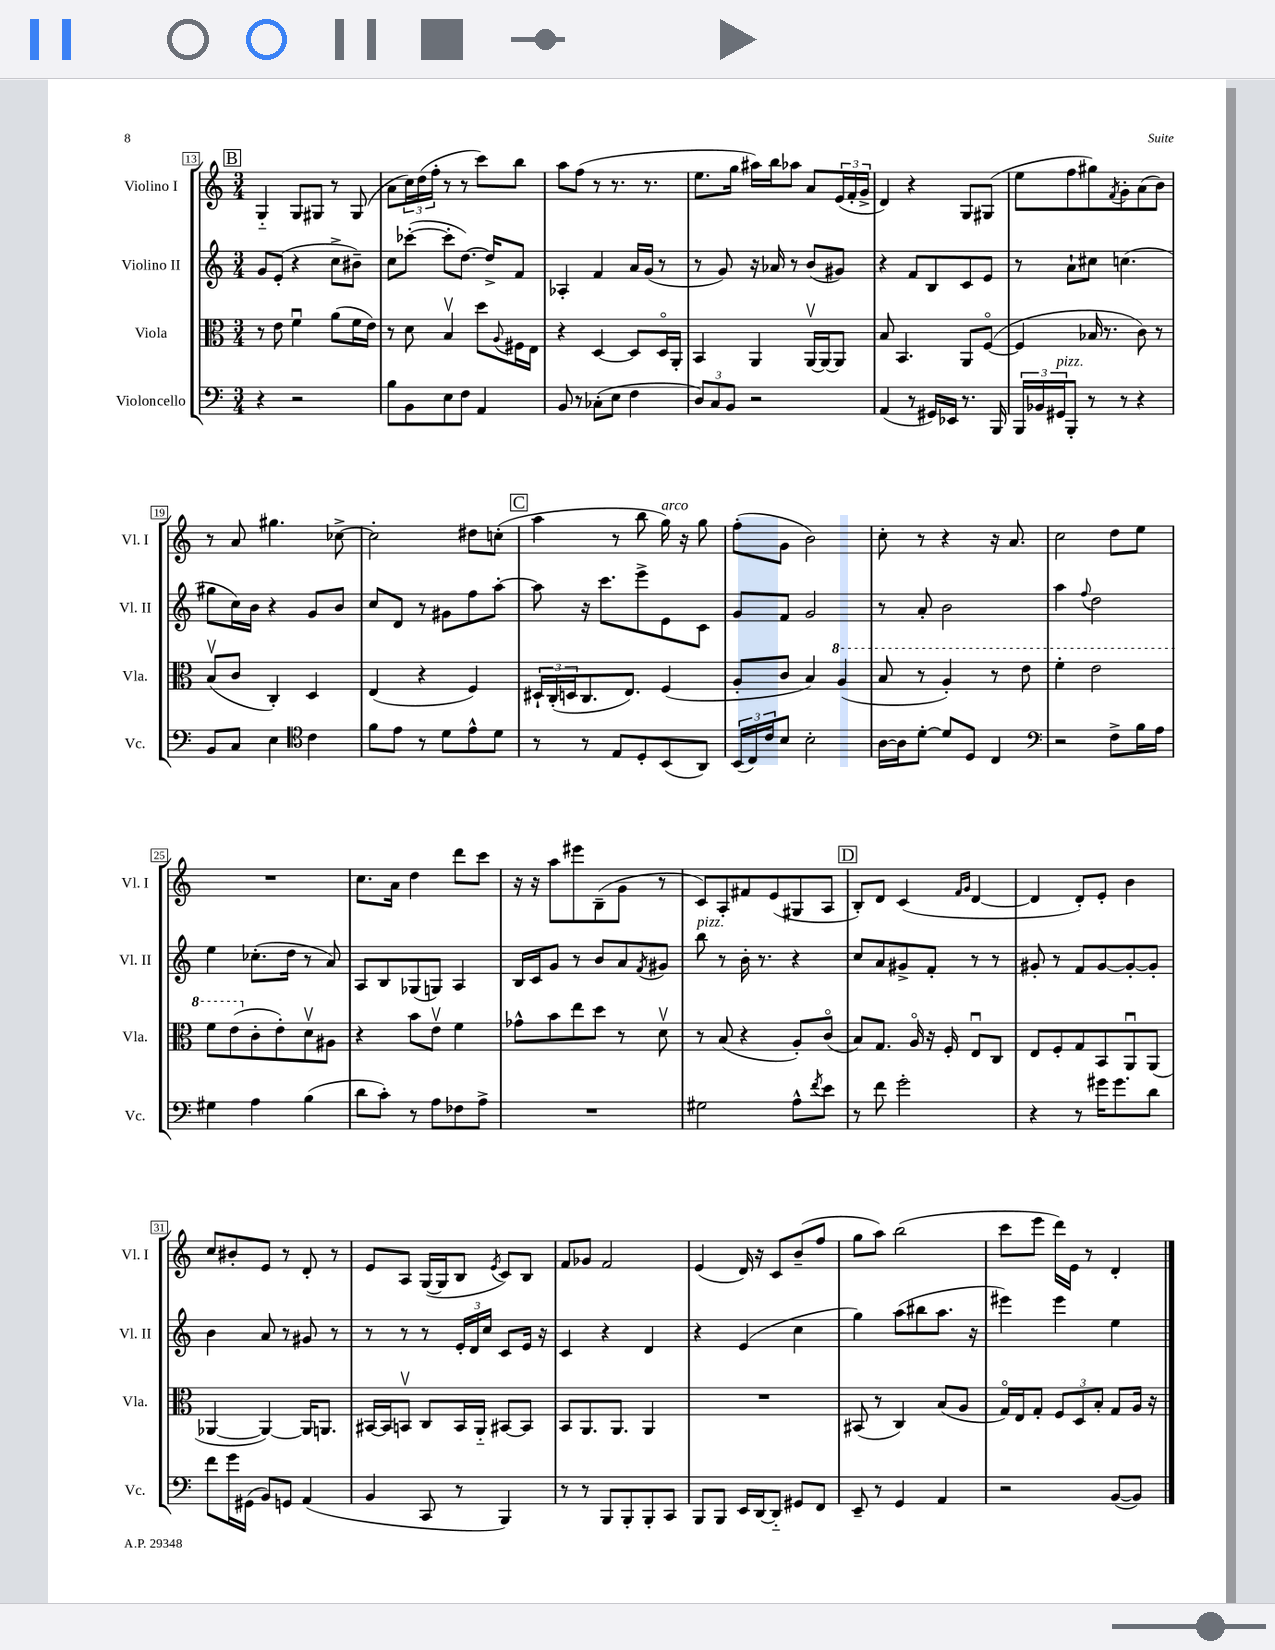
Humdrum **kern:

**kern	**kern	**kern	**kern
*part4	*part3	*part2	*part1
*staff4	*staff3	*staff2	*staff1
*I"Violoncello	*I"Viola	*I"Violino II	*I"Violino I
*I'Vc.	*I'Vla.	*I'Vl. II	*I'Vl. I
*clefF4	*clefC3	*clefG2	*clefG2
*k[]	*k[]	*k[]	*k[]
*M3/4	*M3/4	*M3/4	*M3/4
!!LO:REH:place=s1:t=B
=13	=13	=13	=13
4r	8r	8g/L	4G/
.	8e\	(8e'/J	.
2r	4fu\	4r	8G/L
.	.	.	8G#X/J
.	(8a\L	8cc^\L	8r
.	16f\L	8b#X~\J)	(8G#/
.	16e\JJ)	.	.
=14	=14	=14	=14
8B\L	8r	8cc\L	8a\L
8BB\	8d\	([8ccc-X'\J	24cc\L)
.	.	.	(24dd\
.	.	.	24ff'\JJ
8E\	4Bv/	8ccc-'\L]	8r
8F\J	.	[8.dd\J)	8r
4AA/	8dd\L	.	8ccc\L)
.	.	16dd^/KL]	.
.	8qqA/	.	.
.	16F#X\L	8f/J	8bb\J
.	16E\JJ	.	.
=15	=15	=15	=15
8BB/	4r	4A-X'/	8aa\L
8r	.	.	(8ff\J
(8C-X'\L	[4D/	4f/	8r
8E\J	.	.	8.r
4F\	8D/L]	16a/LL	.
.	.	(16g/JJ	8.r
.	16D/L	8r	.
.	16AA'/JJ	.	.
=16	=16	=16	=16
12D/L)	4BB/	8r	8.ee\L
12C/	.	.	.
.	.	8g/)	.
12BB/J	.	.	.
.	.	.	16gg\Jk
2r	4AA/	16r	16aa#X\LL)
.	.	16a-X/	16bb\J
.	.	8r	8aa-X\J
.	[16AAv/LL	(8b/L	8a/L
.	16AA/J_	.	.
.	8AA/J]	8g#X/J)	(24e/L
.	.	.	24f'/
.	.	.	24g^/JJ
=17	=17	=17	=17
(4AA/	8B/	4r	4d/)
.	4.BB/	.	.
8r	.	8f/L	4r
16GG#X/LL)	.	8B/	.
16EE-X/JJ	.	.	.
8.r	8AA/L	8c/	8G/L
.	([8F/J	8e/J	(8G#X/J
16BBB/	.	.	.
=18	=18	=18	=18
24BBB/LL	4F/]	8r	8ee\L
24BB-X/	.	.	.
!LO:TX:a:i:t=pizz.	!	!	!
24GG#X/J	.	.	.
8BBB'/J	.	8a`\L	8ff\
8r	16B-X/	8cc#X\J	8gg#X\)
.	8.r	.	.
.	.	.	8qf/
8r	.	(4.ccn\	8g'\
4r	8c\)	.	(8a\
.	8r	.	8b\J)
!!LO:LB:g=z
=19	=19	=19	=19
8BB/L	(8Bv/L	8gg#X\L	8r
8C/J	8c/J	16cc\L)	8a/
.	.	16b\JJ	.
4E\	4C'/)	4r	4.gg#X\
*clefC4	*	*	*
4c\	4D/	8g/L	.
.	.	8b/J	[8cc-X^\
=20	=20	=20	=20
8f\L	(4E/	8cc/L	2cc-'\]
8e\J	.	8d/J	.
8r	4r	8r	.
8d\L	.	8g#X\L	.
8e^^\	4F/)	8ff\	8dd#X\L
8d\J	.	[8aa'\J	(8ccn'\J
!!LO:REH:place=s1:t=C
=21	=21	=21	=21
8r	24D#X`/LL	8aa\]	4aa\
.	(24C'/	.	.
.	24Dn/J	.	.
8r	8.C/	16r	.
.	.	8.ccc\L	.
8E/L	.	.	8r
.	8.E/J)	.	.
8D'/	.	8eee^\	8bb\
!	!	!	!LO:TX:a:i:t=arco
(8BB/	(4F/	8e\	16gg\)
.	.	.	16r
8AA/J)	.	8c\J	8gg\
=22	=22	=22	=22
(24BB/LL	8A'/L	8g/L	(8ff'\L
24C/)	.	.	.
24c/J	.	.	.
8B/J	8c/J	8f/J	8g\J
2B'\	4B/)	2g/	2b\)
*	*8va	*	*
.	(4a/	.	.
=23	=23	=23	=23
[16A\LL	8b/	8r	8cc'\
16A\J]	.	.	.
[8d'\J	8r	8a'/	8r
8d/L]	4a'/)	2b\	4r
8D/J	.	.	.
4C/	8r	.	16r
.	.	.	8.a/
.	8ee\	.	.
=24	=24	=24	=24
*clefF4	*	*	*
2r	4ff'\	4aa\	2cc\
.	.	8qqff/	.
.	2ee\	2dd\	.
8F^\L	.	.	8dd\L
16B\L	.	.	8ee\J
16A\JJ	.	.	.
!!LO:LB:g=z
=25	=25	=25	=25
4G#X\	8ff\L	4ee\	2.r
.	(8ee\	.	.
*	*X8va	*	*
4A\	8c'\	(8.cc-X'\L	.
.	8e'\)	.	.
.	.	16dd\Jk	.
(4B\	8dv\	8r	.
.	8A#X\J	8a/)	.
=26	=26	=26	=26
8d\L	4r	8A/L	8.cc\L
8c'\J)	.	8B/	.
.	.	.	16a\Jk
8r	8b\L	(8G-X/	4dd\
8A\L	8ev\J	8Gn/J)	.
8F-X\	4f\	4A/	8ddd\L
8A^\J	.	.	8ccc\J
=27	=27	=27	=27
2.r	8g-X^^\L	16B/LL	16r
.	.	16c/J	16r
.	8b\	8g/J	8aa\L
.	8ee\	8r	8eee#X\
.	8dd\J	8b/L	(8B~\
.	8r	8a/	8g\J
.	.	8qf/	.
.	8dv\	8g#X/J	8r
=28	=28	=28	=28
!	!	!LO:TX:a:i:t=pizz.	!
2G#X\	8r	8bb\	8c/L)
.	(8B/	8r	8A'/
.	4r	16b'\	8f#X/
.	.	8.r	.
.	.	.	(8e/
8A^^\L	8A'/L)	4r	8G#X/
8qf/	.	.	.
8e\J	(8c/J	.	8A/J
!!LO:REH:place=s1:t=D
=29	=29	=29	=29
8r	8B/L)	8cc/L	8B'/L)
8f\	8.G/J	8a/	8d/J
2g'\	.	8g#X^/	(4c/
.	16A/	.	.
.	16r	8f'/J	.
.	16F'/	.	.
.	.	.	16qqf/LL
.	.	.	16qqg/JJ
.	8Eu/L	8r	[4d/
.	8C/J	8r	.
=30	=30	=30	=30
4r	8E/L	8g#X'/	4d/]
.	8F'/	8r	.
8r	8G/	8f/L	8d'/L)
16g#X\KL	8BB/	[8g#/	8e'/J
8.g#\	.	.	.
.	8AAu/	8g#'/_	4b\
8d\J	(8AA/J	8g#'/J]	.
!!LO:LB:g=z
=31	=31	=31	=31
8f\L	[4AA-X/	4b\	8cc/L
16g\L	.	.	8b#X'/
(16GG#X\JJ	.	.	.
8BB/L)	4AA-/_)	8a/	8e/J
8GGn/J	.	8r	8r
(4AA/	16AA-/KL]	8g#X/	8d'/
.	8.AAn/J	.	.
.	.	8r	8r
=32	=32	=32	=32
4BB/	[16BB#X/LL	8r	8e/L
.	16BB#/J]	.	.
.	8BBnv/J	8r	8A/J
8CC/	8C/L	8r	([16G/LL
.	.	.	16G/J]
8r	16BB/L	24e'/LL	8B/J
.	.	24d/	.
.	16AA/JJ	.	.
.	.	24cc/JJ	.
.	.	.	8qe/
4BBB/)	[8BB#X/L	8c/L	8c/L)
.	8BB#/J]	16e/Jk	8B/J
.	.	16r	.
=33	=33	=33	=33
8r	8BB/L	4c/	8f/L
8r	8.AA/	.	8g-X/J
8BBB/L	.	4r	2f/
.	8.AA/J	.	.
8BBB'/	.	.	.
8BBB'/	4AA/	4d/	.
8CC/J	.	.	.
=34	=34	=34	=34
8BBB/L	2.r	4r	(4e/
8BBB/J	.	.	.
16EE/LL	.	(4e/	16d/)
[16DD/J	.	.	16r
8DD/J]	.	.	8c/L
8GG#X/L	.	4cc\	(8b~/
8FF/J	.	.	8ff/J
=35	=35	=35	=35
8EE~/	(8BB#X/	4gg\)	8gg\L
8r	8r	.	8aa\J)
4GG/	4C/)	(8aa\L	(2bb\
.	.	8bb#X\	.
4AA/	(8B/L	8.aa\J	.
.	8A/J	.	.
.	.	16r	.
=36	=36	=36	=36
2r	16G/LL)	4eee#X\)	8ccc\L
.	16E/J	.	.
.	8G'/J	.	8eee\J
.	12F/L	4eee#\	16ddd\LL)
.	.	.	16e\JJ
.	12D/	.	.
.	.	.	8r
.	12B'/J	.	.
([8BB/L	8G/L	4ee\	4d'/
8BB/J])	16A/Jk	.	.
.	16r	.	.
==	==	==	==
*-	*-	*-	*-
